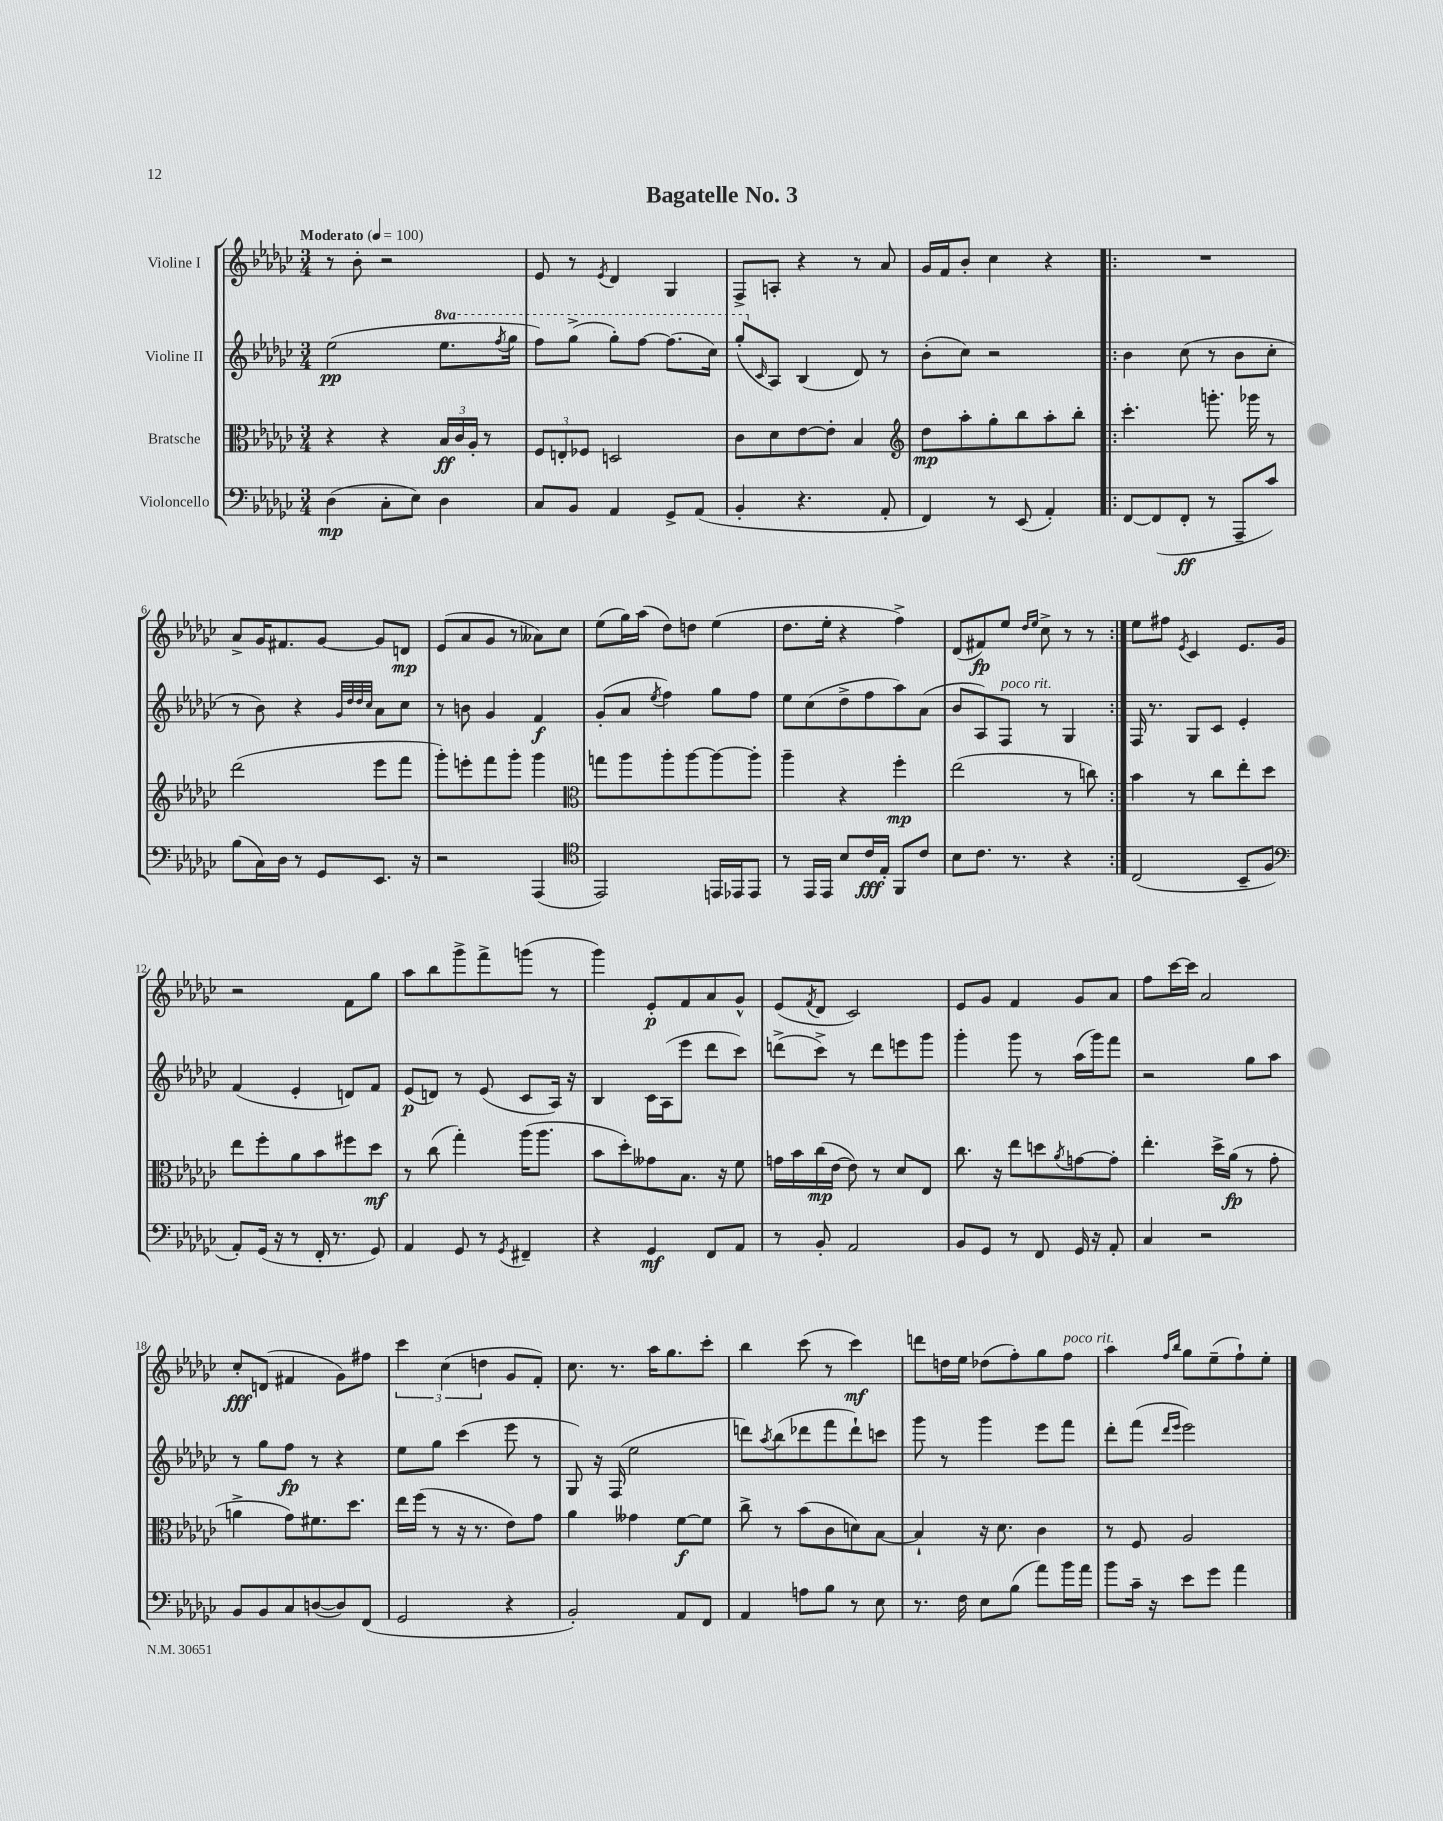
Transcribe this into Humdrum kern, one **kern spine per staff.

**kern	**kern	**kern	**kern
*staff4	*staff3	*staff2	*staff1
*clefF4	*clefC3	*clefG2	*clefG2
*k[b-e-a-d-g-c-]	*k[b-e-a-d-g-c-]	*k[b-e-a-d-g-c-]	*k[b-e-a-d-g-c-]
*M3/4	*M3/4	*M3/4	*M3/4
*MM100	*MM100	*MM100	*MM100
(4D-	4r	(2ee-	8r
.	.	.	8b-'
8C-'	4r	.	2r
8E-)	.	.	.
4D-	24B-	8.eee-	.
.	24c-	.	.
.	24A-'	.	.
.	8r	.	.
.	.	8qfff	.
.	.	16ggg-	.
=	=	=	=
8C-	12F	8fff)	8e-
.	12E'	.	.
8BB-	.	(8ggg-^	8r
.	12F-	.	.
.	.	.	8qe-
4AA-	2D	8ggg-')	4d-
.	.	[8fff	.
8GG-^	.	(8.fff]	4G-
(8AA-	.	.	.
.	.	16ccc-)	.
=	=	=	=
4BB-'	8c-	(8ggg-'	8F^
.	.	16qqc-	.
.	8d-	8A-)	8A'
4.r	[8e-	(4B-	4r
.	8e-']	.	.
.	4B-	8d-)	8r
8AA-'	.	8r	8a-
=	=	=	=
*	*clefG2	*	*
4FF)	8dd-	(8b-'	16g-
.	.	.	16f
.	8aa-'	8cc-)	8b-'
8r	8gg-'	2r	4cc-
(8EE-	8bb-	.	.
4AA-')	8aa-'	.	4r
.	8bb-'	.	.
=!|:	=!|:	=!|:	=!|:
[8FF	4.ccc-'	4b-	2.r
(8FF]	.	.	.
8FF'	.	(8cc-	.
8r	8.ggg'	8r	.
8AAA-~	.	8b-	.
.	16ggg-	.	.
8c-)	8r	8cc-'	.
=	=	=	=
(8B-	(2ddd-	8r	8a-^
16C-)	.	8b-)	16g-
16D-	.	.	8.f#
8r	.	4r	.
8GG-	.	.	[8g-
.	.	32qqg-	.
.	.	32qqdd-	.
.	.	32qqdd-	.
.	.	32qqcc-	.
8.EE-	8eee-	8a-	8g-]
.	8fff	8cc-	8d
16r	.	.	.
=	=	=	=
2r	8ggg-')	8r	(8e-
.	8eee'	8b	8a-
.	8fff	4g-	8g-
.	8ggg-'	.	8r
(4AAA-	4ggg-	4f	8a--)
.	.	.	8cc-
=	=	=	=
*clefC4	*clefC3	*	*
2EE-)	8gg	(8g-'	(8ee-
.	8aa-	8a-	16gg-)
.	.	.	(16aa-
.	.	8qee-	.
.	8aa-'	4ff)	8dd-)
.	[8aa-	.	8dd
16EE	8aa-_	8gg-	(4ee-
16EE-	.	.	.
8EE-	8aa-']	8ff	.
=	=	=	=
8r	4aa-~	8ee-	8.dd-
16EE-	.	(8cc-	.
16EE-	.	.	16ee-'
8B-	4r	8dd-^	4r
16c-	.	8ff	.
16E-'	.	.	.
8FF	4ff'	8aa-)	4ff^)
8c-	.	(8a-	.
=	=	=	=
8B-	(2ee-	8b-	(8d-
8.c-	.	8A-)	8f#)
.	.	8F	8ee-
8.r	.	.	.
.	.	.	16qqdd-
.	.	.	16qqee-
.	.	8r	8cc-^
4r	8r	4G-	8r
.	8cc)	.	8r
=:|!	=:|!	=:|!	=:|!
(2C-	4b-	16F	8ee-
.	.	8.r	.
.	.	.	8ff#
.	.	.	8qe-
.	8r	8G-	4c-
.	8cc-	8c-	.
8BB-~	8ee-'	4e-'	8.e-
8F	8dd-	.	.
.	.	.	16g-
=	=	=	=
*clefF4	*	*	*
8AA-')	8ee-	(4f	2r
(16GG-	8ff'	.	.
16r	.	.	.
8r	8a-	4e-'	.
16FF'	8b-	.	.
8.r	.	.	.
.	8ff#	8d)	8f
8GG-)	8dd-	8f	8gg-
=	=	=	=
4AA-	8r	(8e-	8aa-
.	(8cc-	8d)	8bb-
8GG-	4gg-')	8r	8ggg-^
8r	.	(8e-	8fff^
8qGG-	.	.	.
4FF#~	(16aa-	8c-	(8ggg
.	8.aa-	.	.
.	.	16A-)	8r
.	.	16r	.
=	=	=	=
4r	8b-	4B-	4ggg-)
.	8dd-')	.	.
4GG-	8g--	16c-	8e-'
.	.	(16A-	.
.	8.B-	8eee-	8f
8FF	.	8ddd-	8a-
.	16r	.	.
8AA-	8f	8ccc-)	8g-^^
=	=	=	=
8r	16g	(8ddd^	(8e-
.	16b-	.	.
.	.	.	8qf
8BB-'	(16cc-	8ccc-^)	8d-
.	[16e-	.	.
2AA-	8e-])	8r	2c-)
.	8r	8ddd	.
.	8d-	8eee	.
.	8E-	8ggg-	.
=	=	=	=
8BB-	8.cc-	4ggg-'	8e-
8GG-	.	.	8g-
.	16r	.	.
8r	8ee-	8ggg-	4f
8FF	8dd	8r	.
.	8qa-	.	.
16GG-	[8g	(16aa-	8g-
16r	.	16ggg-)	.
8AA-'	8g']	8fff	8a-
=	=	=	=
4C-	4.ee-'	2r	8ff
.	.	.	[16ccc-
.	.	.	16ccc-]
2r	.	.	2a-
.	16dd-^	.	.
.	(16a-	.	.
.	8r	8gg-	.
.	8g-'	8aa-	.
=	=	=	=
8BB-	4a^	8r	8cc-'
8BB-	.	8gg-	(8d
8C-	8g-)	8ff	4f#
([8D	8.f#	8r	.
8D])	.	4r	8g-)
.	8.dd-	.	.
(8FF	.	.	8ff#
=	=	=	=
2GG-	16ee-	8ee-	6ccc-
.	(16ff	.	.
.	8r	8gg-	.
.	.	.	(6cc-
.	16r	(4ccc-	.
.	8.r	.	.
.	.	.	6dd
4r	8e-)	8eee-	8g-
.	8g-	8r	8f')
=	=	=	=
2BB-')	4a-	8G-)	8.cc-
.	.	16r	.
.	.	(16F	8.r
.	4g--	2ee-	.
.	.	.	16aa-
.	.	.	8.gg-
8AA-	[8f	.	.
8FF	8f]	.	8ccc-'
=	=	=	=
4AA-	8cc-^	8ddd)	4bb-
.	.	8qaa-	.
.	8r	(8bb-	.
8A	(8b-	8ddd-	(8ccc-
8B-	8c-	8fff	8r
8r	8d)	8ddd-`)	4ccc-)
8E-	[8B-	8ccc	.
=	=	=	=
8.r	4B-`]	8ggg-	8ddd
.	.	8r	16dd
16F	.	.	16ee-
8E-	16r	4ggg-	(8dd-
.	8.d-	.	.
(8B-	.	.	8ff')
8a-)	4c-	8eee-	8gg-
16b-	.	8fff	8ff
16a-	.	.	.
=	=	=	=
8b-	8r	8ddd-'	4aa-
16c-~	8F	(8fff	.
16r	.	.	.
.	.	16qqddd-	16qqff
.	.	16qqeee-	16qqbb-
8e-	2A-	2eee-)	8gg-
8g-	.	.	(8ee-~
4a-	.	.	8ff`)
.	.	.	8ee-'
==	==	==	==
*-	*-	*-	*-
